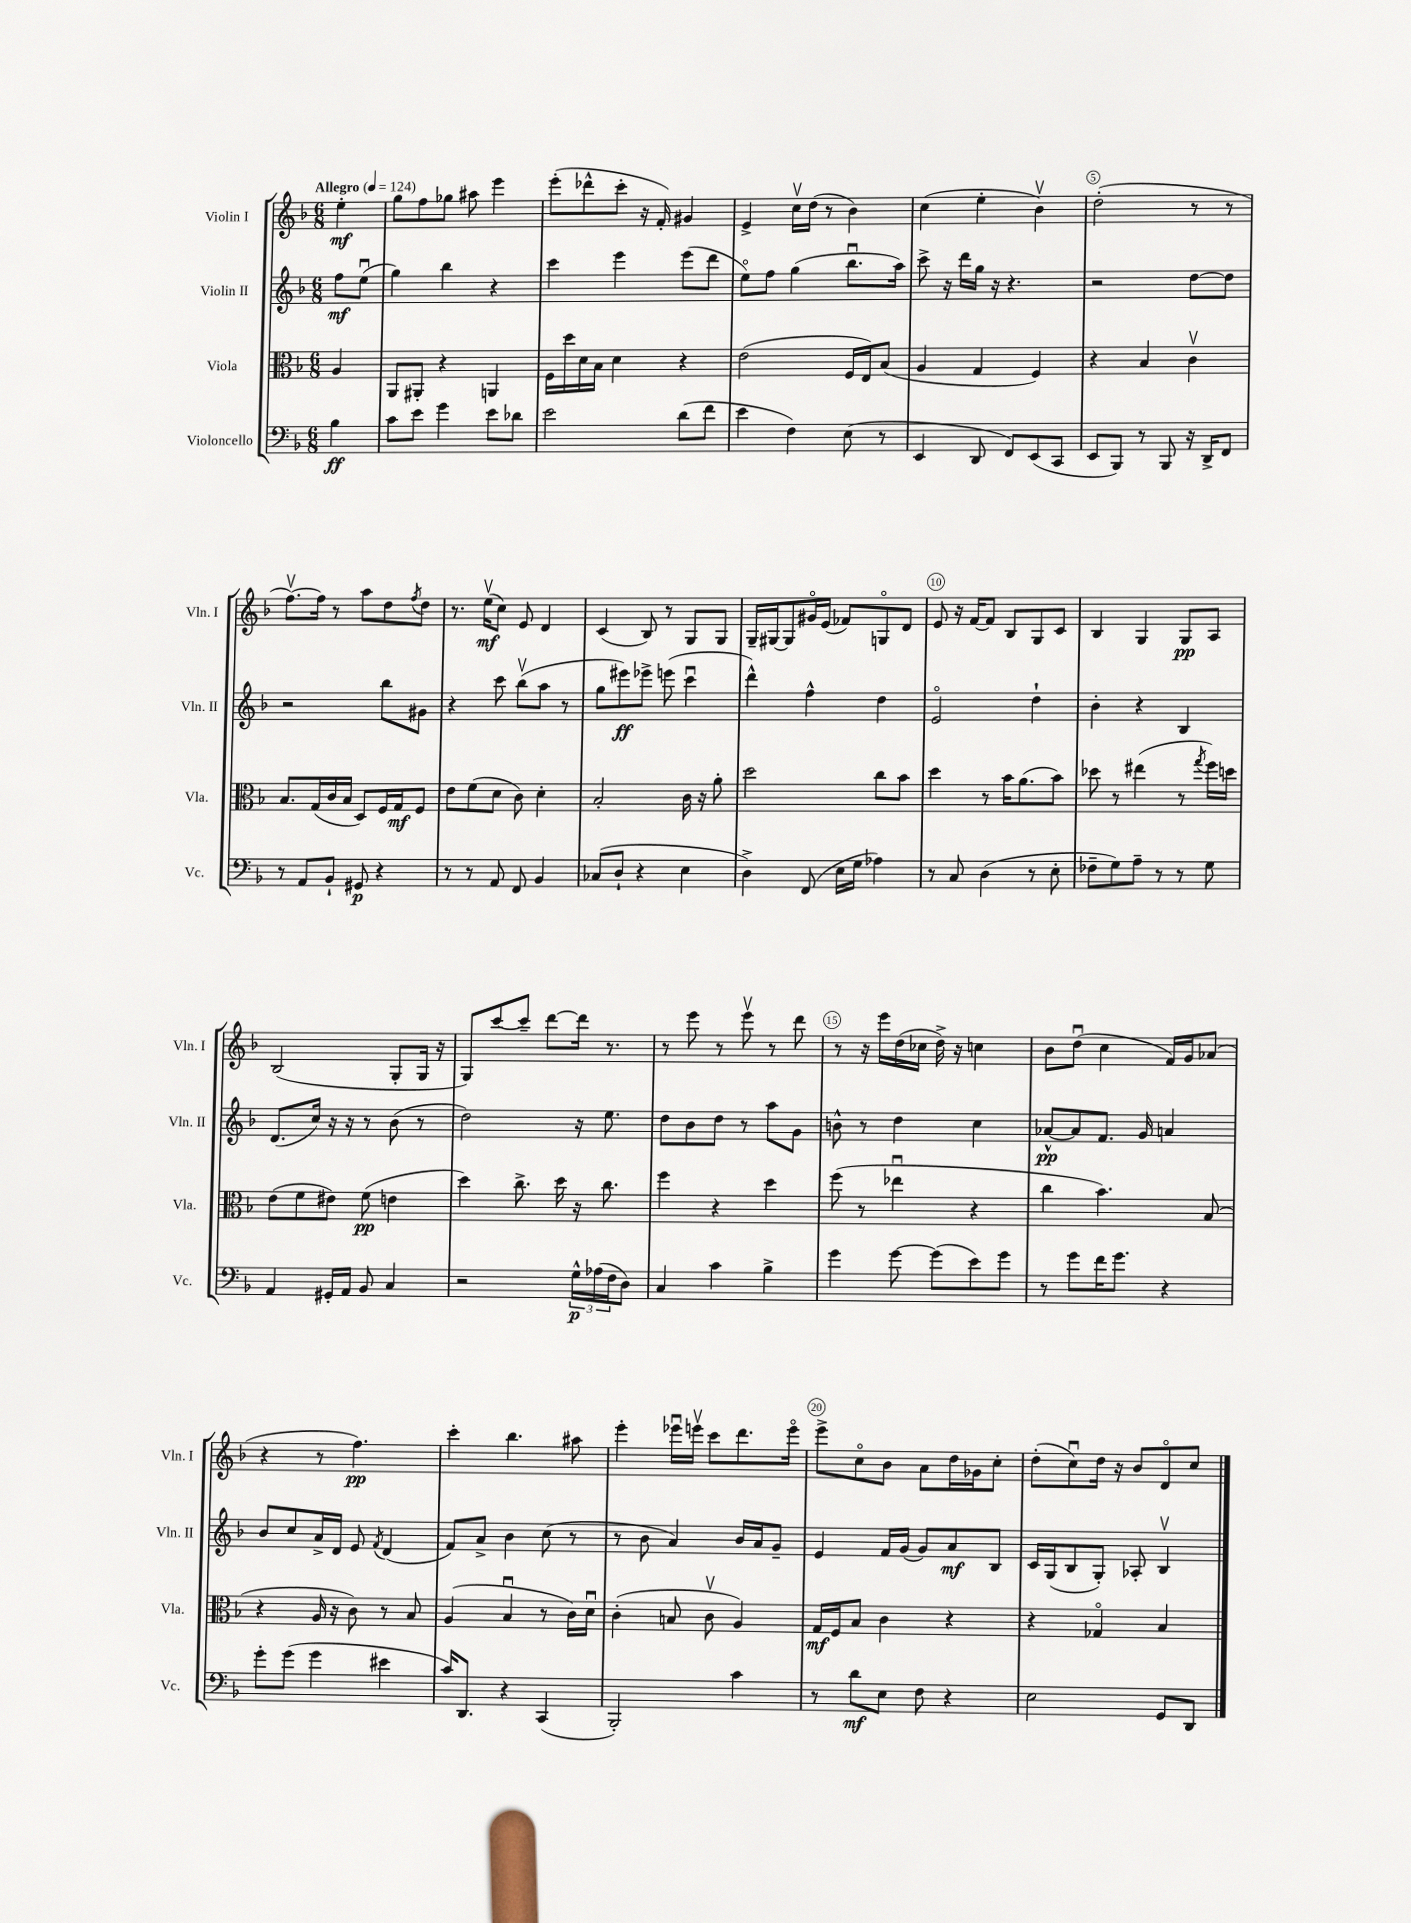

**kern	**kern	**kern	**kern
*staff4	*staff3	*staff2	*staff1
*clefF4	*clefC3	*clefG2	*clefG2
*k[b-]	*k[b-]	*k[b-]	*k[b-]
*M6/8	*M6/8	*M6/8	*M6/8
*MM124	*MM124	*MM124	*MM124
4B-	4A	8ff	4ee'
.	.	(8eeu	.
=	=	=	=
8c	8AA	4gg)	8gg
8e	8AA#'	.	8ff
4g	4r	4bb-	8gg-
.	.	.	8aa#
8e	4AA	4r	4eee
8d-	.	.	.
=	=	=	=
2e	16F	4ccc	(8eee'
.	16dd	.	.
.	16d	.	8ddd-^^
.	16B-	.	.
.	4d	4eee	8ccc'
.	.	.	16r
.	.	.	16f')
(8d	4r	(8eee	4g#
8f	.	8ddd	.
=	=	=	=
4e	(2e	8eeo)	4e^
.	.	8ff	.
4F)	.	(4gg	16ccv
.	.	.	(16dd
.	.	.	8r
(8E	16F	8.bb-u	4b-)
.	16E)	.	.
8r	(8B-	.	.
.	.	16aa)	.
=	=	=	=
4EE	4A	8ccc^	(4cc
.	.	16r	.
.	.	16ddd	.
8DD	4G	16gg	4ee'
.	.	16r	.
8FF)	.	4.r	.
(8EE	4F)	.	4b-v)
8CC	.	.	.
=	=	=	=
8EE	4r	2r	(2dd'
8BBB-)	.	.	.
8r	4B-	.	.
8BBB-	.	.	.
16r	4cv	[8dd	8r
16DD^	.	.	.
8FF	.	8dd]	8r
=	=	=	=
8r	8.B-	2r	[8.ffv)
8AA	.	.	.
.	(16G	.	16ff]
8BB-`	16c	.	8r
.	16B-	.	.
8GG#	8D)	.	8aa
4r	16F	8bb-	8dd
.	16G	.	.
.	.	.	8qff
.	8F	8g#	8dd
=	=	=	=
8r	8e	4r	8.r
8r	(8f	.	.
.	.	.	(16eev
8AA	8d	8ccc	8cc)
8FF	8c)	(8bb-v	8e
4BB-	4d'	8aa	4d
.	.	8r	.
=	=	=	=
(8C-	2B-'	8gg	(4c
8D`	.	8eee#)	.
4r	.	8eee-^	8B-)
.	.	(8eee	8r
4E	16c	4cccu	8G
.	16r	.	.
.	8a'	.	8G
=	=	=	=
4D^)	2dd	4ddd^^)	16G~
.	.	.	[16G#
.	.	.	8G#]
(8FF	.	4ff^^	16g#o
.	.	.	(16e
16E	.	.	8f-)
16G	.	.	.
4A-)	8cc	4dd	8Go
.	8b-	.	8d
=	=	=	=
8r	4dd	2eo	8e
8C	.	.	16r
.	.	.	[16f
(4D	8r	.	8f]
.	16b-	.	8B-
.	(8.a	.	.
8r	.	4dd`	8G
8E'	8b-)	.	8c
=	=	=	=
8F-~	8dd-	4b-'	4B-
8G)	8r	.	.
8A~	(4ee#	4r	4G
8r	.	.	.
8r	8r	4B-	8G
.	8qgg	.	.
8G	16ff)	.	8A
.	16dd	.	.
=	=	=	=
4AA	(8e	(8.d	(2B-
.	8f	.	.
.	.	16cc)	.
16GG#'	8e#)	16r	.
16AA	.	16r	.
8BB-	(8f	8r	.
4C	4e	(8b-	8G'
.	.	8r	16G
.	.	.	16r
=	=	=	=
2r	4dd)	2dd)	8G)
.	.	.	[8ccc
.	8.cc^	.	8ccc~]
.	.	.	[8ddd
.	16dd	.	.
24G^^	16r	16r	16ddd]
(24A-	.	.	.
.	8.cc	8.ee	8.r
24F	.	.	.
8D)	.	.	.
=	=	=	=
4C	4ff	8dd	8r
.	.	8b-	8eee
4c	4r	8dd	8r
.	.	8r	8eeev
4B-^	4dd	8aa	8r
.	.	8g	8ddd
=	=	=	=
4g	(8ff	8b^^	8r
.	8r	8r	16r
.	.	.	16eee
[8g	4ee-u	4dd	(16dd
.	.	.	16cc-
(8g]	.	.	16dd^)
.	.	.	16r
8e)	4r	4cc	4cc
8g	.	.	.
=	=	=	=
8r	4cc	[8a-^^	8b-
8g	.	8a-]	(8ddu
16f	4.b-)	8.f	4cc
8.g	.	.	.
.	.	16g	.
4r	.	4a	16f)
.	.	.	16g
.	(8B-	.	(8a-
=	=	=	=
8g'	4r	8b-	4r
(8g	.	8cc	.
4g	16A	16a^	8r
.	16r	16d	.
.	8c)	8e	4.ff)
.	.	8qf	.
4e#	8r	(4d	.
.	8B-	.	.
=	=	=	=
16c)	(4A	8f)	4ccc'
8.DD	.	.	.
.	.	8a^	.
4r	4B-u	4b-	4.bb-
(4CC	8r	(8cc	.
.	16c)	8r	8aa#
.	16du	.	.
=	=	=	=
2BBB-')	(4c'	8r	4eee'
.	.	8b-	.
.	8B	4a)	16eee-u
.	.	.	16eeev
.	8cv	.	8ccc
4c	4A)	16b-	8.ddd
.	.	16a	.
.	.	8g~	.
.	.	.	16eeeo
=	=	=	=
8r	16G	4e	8eee^
.	16F	.	.
8d	8B-	.	8cco
8E	4c	16f	8b-
.	.	(16g	.
8F	.	8g)	8a
4r	4r	8a	16dd
.	.	.	16g-
.	.	8B-	8cc'
=	=	=	=
2E	4r	16c	(8dd'
.	.	(16G	.
.	.	8B-	8ccu)
.	4G-o	8G')	16dd
.	.	.	16r
.	.	8A-'	8b-
8GG	4B-	4B-v	8do
8DD	.	.	8cc
==	==	==	==
*-	*-	*-	*-
